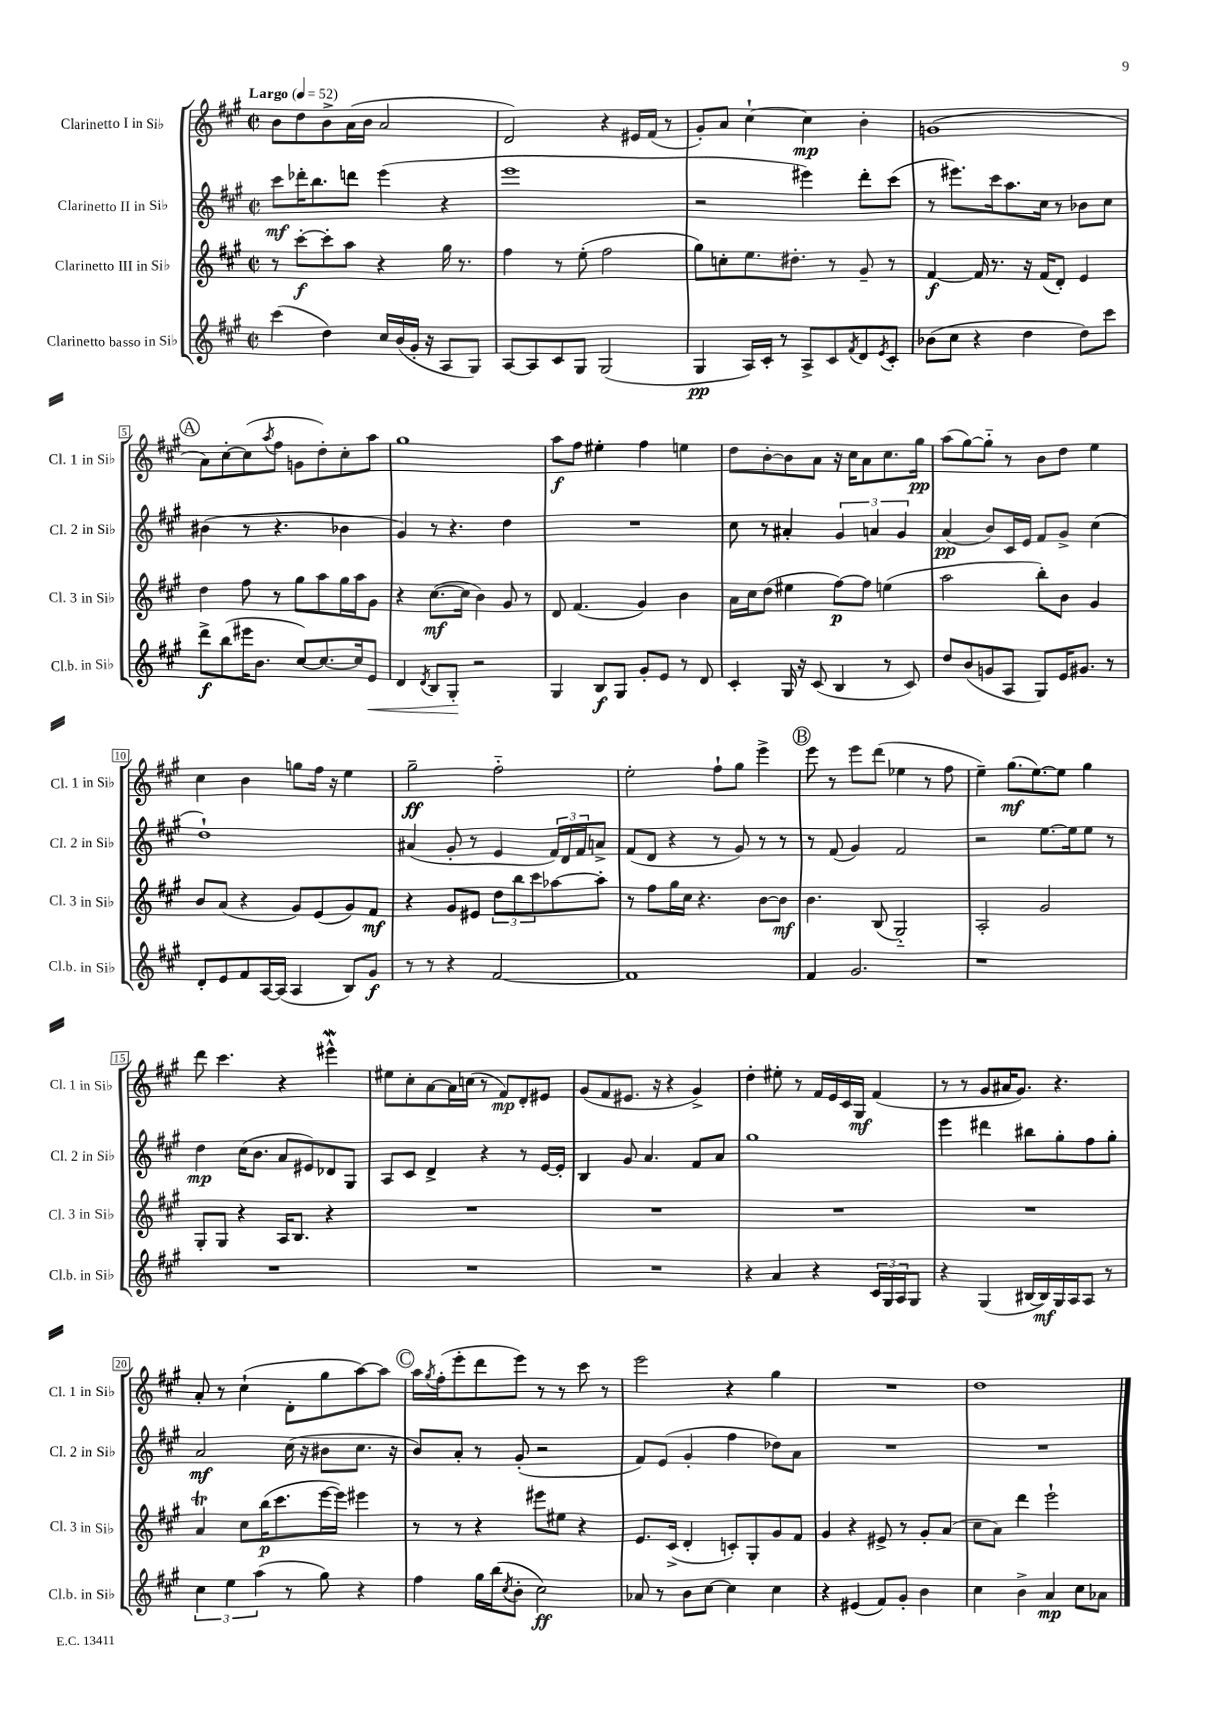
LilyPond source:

<<
\new StaffGroup <<
\new Staff = "s0" \with { instrumentName = "Clarinetto I in Sib" shortInstrumentName = "Cl. 1 in Sib" } {
    \clef treble \key a \major \defaultTimeSignature \time 2/2 \tempo "Largo" 4 = 52
    b'8 d''8 b'8-> a'16( b'16 a'2 |
    d'2) r4 eis'16 fis'16( r8 |
    gis'8-.) a'8 cis''4~-! cis''4\mp b'4-. |
    g'1( |
    \mark \markup { \circle "A" } a'8) cis''8~-. cis''8( \acciaccatura { a''8 } fis''8 g'8 d''8-.) cis''8-. a''8 |
    gis''1 |
    a''8\f fis''8 eis''4-. fis''4 e''4 |
    d''8 b'8~-. b'8 a'8 r16 cis''16 a'8 cis''8. gis''16\pp |
    a''8( gis''8~) gis''8-_ r8 b'8 d''8 e''4 |
    cis''4 b'4 g''8 fis''16 r16 e''4 |
    gis''2--\ff fis''2-_ |
    e''2-. fis''8-! gis''8 e'''4-> |
    \mark \markup { \circle "B" } e'''8 r8 e'''8 d'''8( ees''4 r8 fis''8 |
    e''4--) gis''8.\mf( e''8.~) e''8 gis''4 |
    d'''8 cis'''4. r4 eis'''4-^\mordent |
    eis''8 cis''8-. a'8~ a'16 c''16( r8 fis'8\mp) d'8-. eis'8 |
    gis'8( fis'8 eis'8. r16 r4 gis'4->) |
    d''4-. eis''8-. r8 fis'16 e'16 cis'16 gis16\mf fis'4( |
    r8 r8 gis'8 ais'16 gis'8.) r4. |
    a'8-. r8 cis''4-!( d'8-. gis''8 a''8~) a''8 |
    \mark \markup { \circle "C" } a''16 \acciaccatura { gis''8 } fis''16-.( e'''8-. d'''8 e'''8) r8 r8 cis'''8 r8 |
    e'''2 r4 gis''4 |
    R1 |
    d''1 \bar "|." |
}
\new Staff = "s1" \with { instrumentName = "Clarinetto II in Sib" shortInstrumentName = "Cl. 2 in Sib" } {
    \clef treble \key a \major \defaultTimeSignature \time 2/2
    cis'''8\mf des'''16-. b''8. d'''8 e'''4( r4 |
    e'''1 |
    r2 eis'''4) d'''8-. cis'''8( |
    r8 eis'''8.) cis'''16 a''8. cis''16 r8 bes'8 cis''8 |
    \mark \markup { \circle "A" } bis'4( r8 r4. bes'4 |
    gis'4) r8 r4. d''4 |
    R1 |
    cis''8 r8 ais'4-. \tuplet 3/2 { gis'4 a'4 gis'4 } |
    a'4\pp( b'8) cis'16 e'16 fis'8 gis'8-> cis''4( |
    d''1-!) |
    ais'4( gis'8-. r8 e'4 \tuplet 3/2 { fis'16) d'16 fis'16 } a'8-> |
    fis'8( d'8 r4 r8 gis'8) r8 r8 |
    \mark \markup { \circle "B" } r8 fis'8( gis'4) fis'2 |
    r2 e''8.~ e''16 e''8 r8 |
    d''4\mp cis''16( b'8. a'8 eis'8) des'8 gis8 |
    a8 cis'8 d'4-> r4 r8 e'16~ e'16-. |
    b4 gis'8 a'4. fis'8 a'8 |
    gis''1 |
    e'''4 dis'''4 bis''8 gis''8-. fis''8 gis''8-. |
    a'2\mf cis''16( r16 bis'8 cis''8. r16 |
    \mark \markup { \circle "C" } b'8) a'8-. r8 gis'8-.( r2 |
    fis'8) e'8( gis'4-. fis''4 des''8) a'8 |
    R1 |
    R1 \bar "|." |
}
\new Staff = "s2" \with { instrumentName = "Clarinetto III in Sib" shortInstrumentName = "Cl. 3 in Sib" } {
    \clef treble \key a \major \defaultTimeSignature \time 2/2
    r8 cis'''8~-.\f cis'''8-. a''8 r4 gis''16 r8. |
    fis''4 r8 e''8-.( fis''2 |
    gis''8) c''8-. e''8. dis''8.-. r8 gis'8-- r8 |
    fis'4~\f fis'16 r8. r16 fis'16( d'8-.) e'4 |
    \mark \markup { \circle "A" } d''4 fis''8 r8 gis''8 a''8 gis''16 a''16 gis'8 |
    r4 cis''8.~\mf( cis''16 b'4) gis'8 r8 |
    d'8 fis'4.( gis'4) b'4 |
    a'16 cis''16 d''8( eis''4 fis''8~\p) fis''8 e''4( |
    a''2 b''8-.) b'8 gis'4 |
    b'8 a'8( r4 gis'8) e'8( gis'8) fis'8\mf |
    r4 gis'8 eis'8 \tuplet 3/2 { d''8 b''8 cis'''8 } aes''8~ aes''8-. |
    r8 fis''8 gis''16 cis''16 r4. b'8~ b'8\mf |
    \mark \markup { \circle "B" } b'4. b8( gis2-_) |
    a2-. gis'2 |
    gis8-. gis8 r4 a16 b8. r4 |
    R1 |
    R1 |
    R1 |
    R1 |
    a'4\trill cis''8 b''16\p( cis'''8. e'''16~ e'''16) eis'''4 |
    \mark \markup { \circle "C" } r8 r8 r4 eis'''8 eis''8 r4 |
    e'8. cis'16->( d'4-. c'8-.) gis8-. gis'8 fis'8 |
    gis'4 r4 eis'8-> r8 gis'8-. a'8( |
    cis''8 a'8) d'''4 e'''2-! \bar "|." |
}
\new Staff = "s3" \with { instrumentName = "Clarinetto basso in Sib" shortInstrumentName = "Cl.b. in Sib" } {
    \clef treble \key a \major \defaultTimeSignature \time 2/2
    cis'''4( d''4) cis''16 b'16( gis'16-. r16 a8 gis8) |
    a8~ a8 cis'8 gis8 gis2( |
    gis4\pp a16) cis'16-. r8 a8-> cis'8 \acciaccatura { fis'8 } d'8 \acciaccatura { e'8 } cis'8-. |
    bes'8( cis''8 r4 d''4 d''8) cis'''8 |
    \mark \markup { \circle "A" } d'''8->\f b''8( eis'''16 b'8. cis''8~) cis''8.~ cis''16 e'8\< |
    d'4 \acciaccatura { d'8 } b8 gis8-.\! r2 |
    gis4 b8\f gis8 gis'8-. e'8 r8 d'8 |
    cis'4-. gis16 r16 cis'8( b4 r8 cis'8) |
    d''8 b'8( g'8 a8 gis8) e'16 gis'8. r8 |
    d'8-. e'8 fis'8 a16~ a16( a4 b8) gis'8\f |
    r8 r8 r4 fis'2~ |
    fis'1 |
    \mark \markup { \circle "B" } fis'4 gis'2. |
    r1 |
    R1 |
    R1 |
    R1 |
    r4 a'4 r4 \tuplet 3/2 { cis'16 gis16 a16 } gis8 |
    r4 gis4( bis16~ bis16\mf) gis16 a16 a8 r8 |
    \tuplet 3/2 { cis''4 e''4 a''4( } r8 gis''8) r4 |
    \mark \markup { \circle "C" } fis''4 gis''16 b''16( \acciaccatura { cis''8 } b'8-. cis''2\ff) |
    aes'8 r8 b'8 cis''8~ cis''4 cis''4 |
    r4 eis'4( fis'8) gis'8-. b'4 |
    cis''4 b'4-> a'4\mp cis''8 aes'8 \bar "|." |
}
>>
>>
\layout { \context { \Score \override BarNumber.stencil = #(make-stencil-boxer 0.1 0.3 ly:text-interface::print) } }
